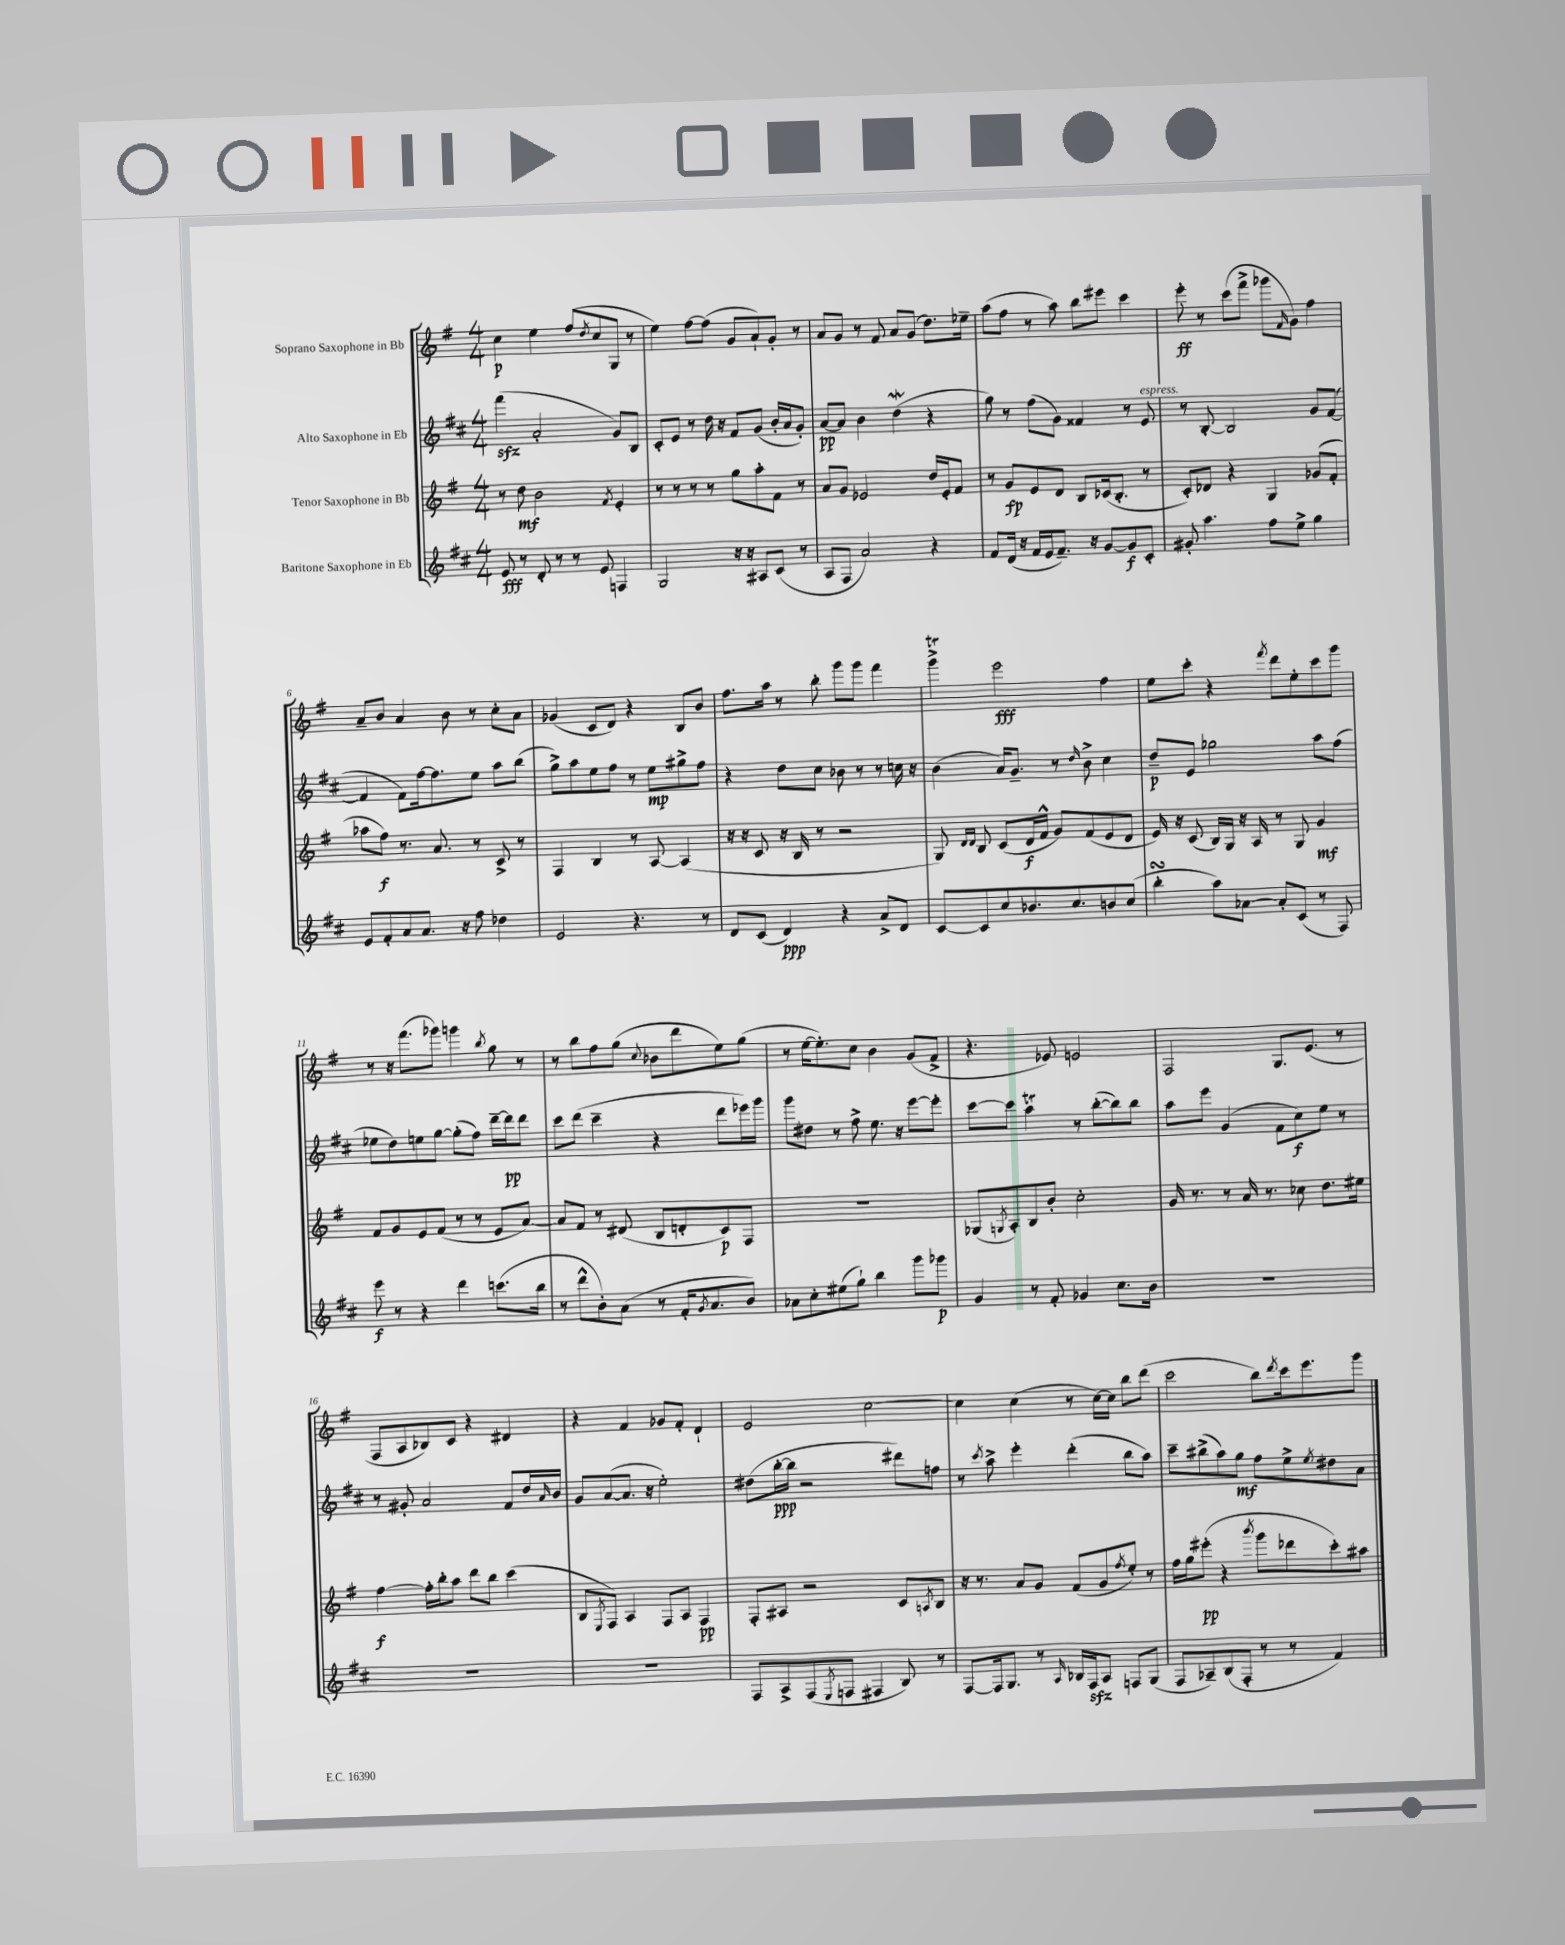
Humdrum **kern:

**kern	**kern	**kern	**kern
*staff4	*staff3	*staff2	*staff1
*clefG2	*clefG2	*clefG2	*clefG2
*k[f#c#]	*k[f#]	*k[f#c#]	*k[f#]
*M4/4	*M4/4	*M4/4	*M4/4
8e	8r	(4fff#	4cc
8r	8dd	.	.
8d'	2b	2a'	4ee
8r	.	.	.
8r	.	.	(8ff#
.	.	.	8qdd
8e	.	.	8cc
.	8qf#	.	.
4F	4e'	8g)	8G
.	.	8B	8r
=	=	=	=
2G	8r	8c#'	4ee)
.	8r	8e	.
.	8r	8r	[8ff#
.	8r	16dd	(8ff#]
.	.	16r	.
16r	8gg	8f#	8g
16r	.	.	.
8A#	8aa'	(8g	8a`)
(8c#	8f#	16b'	8g'
.	.	16a	.
8r	8r	8g')	8r
=	=	=	=
8A	8a	[8a	8a
8F#	8g	8a]	8g
2a)	2e-	4b	8r
.	.	.	8f#
.	.	(4dd	8a
.	.	.	(8g
4r	16dd	4r	8.dd)
.	16e-'	.	.
.	8f#	.	.
.	.	.	16ee-~
=	=	=	=
8f#	8r	8gg)	(8aa
(16d	8g	8r	8ff#
16r	.	.	.
16f#	8e	(8ff#	8r
16e	.	.	.
8.f#~)	8d	8g)	8aa)
.	8B	4f##	8bb
16r	.	.	.
[8g	(16c-	.	8eee#
.	8.B'	.	.
8g]	.	8r	4ccc
8c#'	8r	8e	.
=	=	=	=
8g#'	8c')	8r	8eee'
4.aa	8d-	[8B'	8r
.	4r	2B]	(8ccc
.	.	.	8fff#^
8ff#	4G	.	8ggg-
.	.	.	16qqf#
8ee^	.	.	8g)
4gg	(8g-	8g	4ff#
.	8f#'	([8f#	.
=	=	=	=
8e	8aa-	4f#]	8a~
8f#'	8ff#)	.	8b
8a	8.r	8f#)	4a
8.a	.	[16ff#	.
.	8.a	8.ff#]	.
.	.	.	8b
16r	.	.	.
8ff#	8r	8ee	8r
4dd-	8c^	8aa	8cc'
.	8r	(8bb	8a
=	=	=	=
2e	4F#	8gg^)	(4g-
.	.	8aa	.
.	4B	8ee	8c
.	.	8ff#	8d)
4.r	8r	8r	4r
.	[8A	8ee	.
.	(4A]	8gg#^	8B
8r	.	8ff#	8b
=	=	=	=
8d	16r	4r	8.ff#
.	16r	.	.
(8c#	8c	.	.
.	.	.	16aa
4d)	16r	8dd	8r
.	16B	.	.
.	8r	8cc#	8bb'
4r	2r	8b-	8ggg
.	.	8r	8ggg
8a^	.	8r	4fff#
8d	.	16cc	.
.	.	16r	.
=	=	=	=
[8c#	8G)	(4b	4ggg^
.	16qqd	.	.
.	16qqd	.	.
8c#]	8B	.	.
8cc#	(8c	16a)	2eee
.	.	8.g~	.
8.b-	16d	.	.
.	16f#^^	.	.
.	8g)	8r	.
8.cc#	.	.	.
.	.	16qqdd	.
.	(8f#	8b^	.
8b	8e	4cc#	4ff#
(8cc#	8d	.	.
=	=	=	=
4bb'	16e)	8dd~	8ee
.	16r	.	.
.	(8c	8e	8ccc'
8aa)	16B)	2gg-	4r
.	16G	.	.
[8a-	16r	.	.
.	16A	.	.
.	.	.	8qfff#
8a-']	8r	.	8ddd
(8c#	8G	.	8ee'
8r	4g	8aa	8ccc
8F#)	.	(8ff#	8ggg
=	=	=	=
8eee	8f#	8ee-	8r
8r	8g	8dd)	16r
.	.	.	(8.fff#
4r	8e	8ee	.
.	(8f#	[8gg	8ggg-)
4ddd	8r	(8gg']	4ggg
.	8r	8ff#)	.
.	.	.	8qbb
(8.ccc	8e	[16ddd~	8gg
.	.	16ddd]	.
.	[8a)	8ddd	8r
16bb	.	.	.
=	=	=	=
8r	8a]	8ccc#	8r
8ddd^^	8f#	(8ddd	8bb
8b')	8r	4ccc#~	8ff#
(8a	(8d#	.	(8gg
.	.	.	8qqcc
8r	8B	4r	8b-
16f#'	8d'	.	8ddd
8qg	.	.	.
8.a	.	.	.
.	8c)	8ddd	8ee)
8b)	8F#	16eee-)	(8gg
.	.	16ggg	.
=	=	=	=
8a-	1r	8ggg	8r
8cc#'	.	8dd#	[16ee
.	.	.	8.ee'])
(8ee#	.	8r	.
8gg`)	.	8ff#^	8cc
4bb	.	8.ee	4b
.	.	16r	.
8ggg	.	[8eee	(8g
8ggg-	.	8eee']	8f#^
=	=	=	=
4g	(8G-	[8ccc#	4.r
.	8qG	.	.
.	8A')	8ccc#]	.
8r	8B	4aa	.
8f#'	8b'	.	8e-)
4g-	2cc'	8r	2e
.	.	([8bb'	.
8.cc#	.	8bb])	.
.	.	8bb	.
16b	.	.	.
=	=	=	=
1r	16g	8aa	2F#
.	8.r	.	.
.	.	8eee	.
.	8r	(4g	.
.	16a	.	.
.	8.r	.	.
.	.	8f#	8.G
.	8cc-	8cc#)	.
.	.	.	(8.e
.	8.dd	8ee	.
.	.	8r	8r
.	16ee#	.	.
=	=	=	=
1r	[4ff#	8r	8F#
.	.	8g#'	8A
.	16ff#']	2a	8B-)
.	16bb'	.	.
.	8aa	.	8c
.	8ddd	.	4r
.	8bb	.	.
.	(4ccc	8f#	4d#
.	.	16dd	.
.	.	16qqa	.
.	.	16b	.
=	=	=	=
1r	8B	8g	4r
.	8qE	.	.
.	8F#)	([8a	.
.	4A	8.a]	4f#
.	.	16r	.
.	8F#	2ee')	8g-
.	8A	.	8f#'
.	4F#	.	4d`
=	=	=	=
8F#	8F#'	(8dd#	2e
8A^	8A#	[16bb'	.
.	.	16bb]	.
(8F#	2r	2r	.
8qE	.	.	.
8F	.	.	.
4F#	.	.	[2cc
8B)	8c	8ddd#)	.
.	8qA	.	.
8r	8B	8ff	.
=	=	=	=
[8F#	16r	8r	4cc]
.	8.r	.	.
.	.	8qccc#	.
16F#]	.	8aa^	.
8.G	.	.	.
.	8a	4eee'	(4cc
8r	8g	.	.
16qqA	.	.	.
16B-	(8f#	(4ddd'	8r
16F#	.	.	.
8A	8g	.	[16cc)
.	.	.	16cc]
.	8qff#	.	.
8F	8ee')	8bb	8bb
(8G	8r	8aa)	(8ddd
=	=	=	=
8F#	16ff#	8ccc#~	2ccc
.	16gg	.	.
8A-~)	(8eee#'	(8bb#^	.
(8B	4r	8aa)	.
8F#'	.	8gg	.
.	8qbbb	.	.
8r	8ggg	8ff#	8bb)
.	.	.	8qddd
8r	8ddd-	8ee^	16ccc
.	.	.	8.eee
.	.	8qee	.
4f#)	8ccc')	8dd#	.
.	8aa#	8a	8ggg
==	==	==	==
*-	*-	*-	*-
